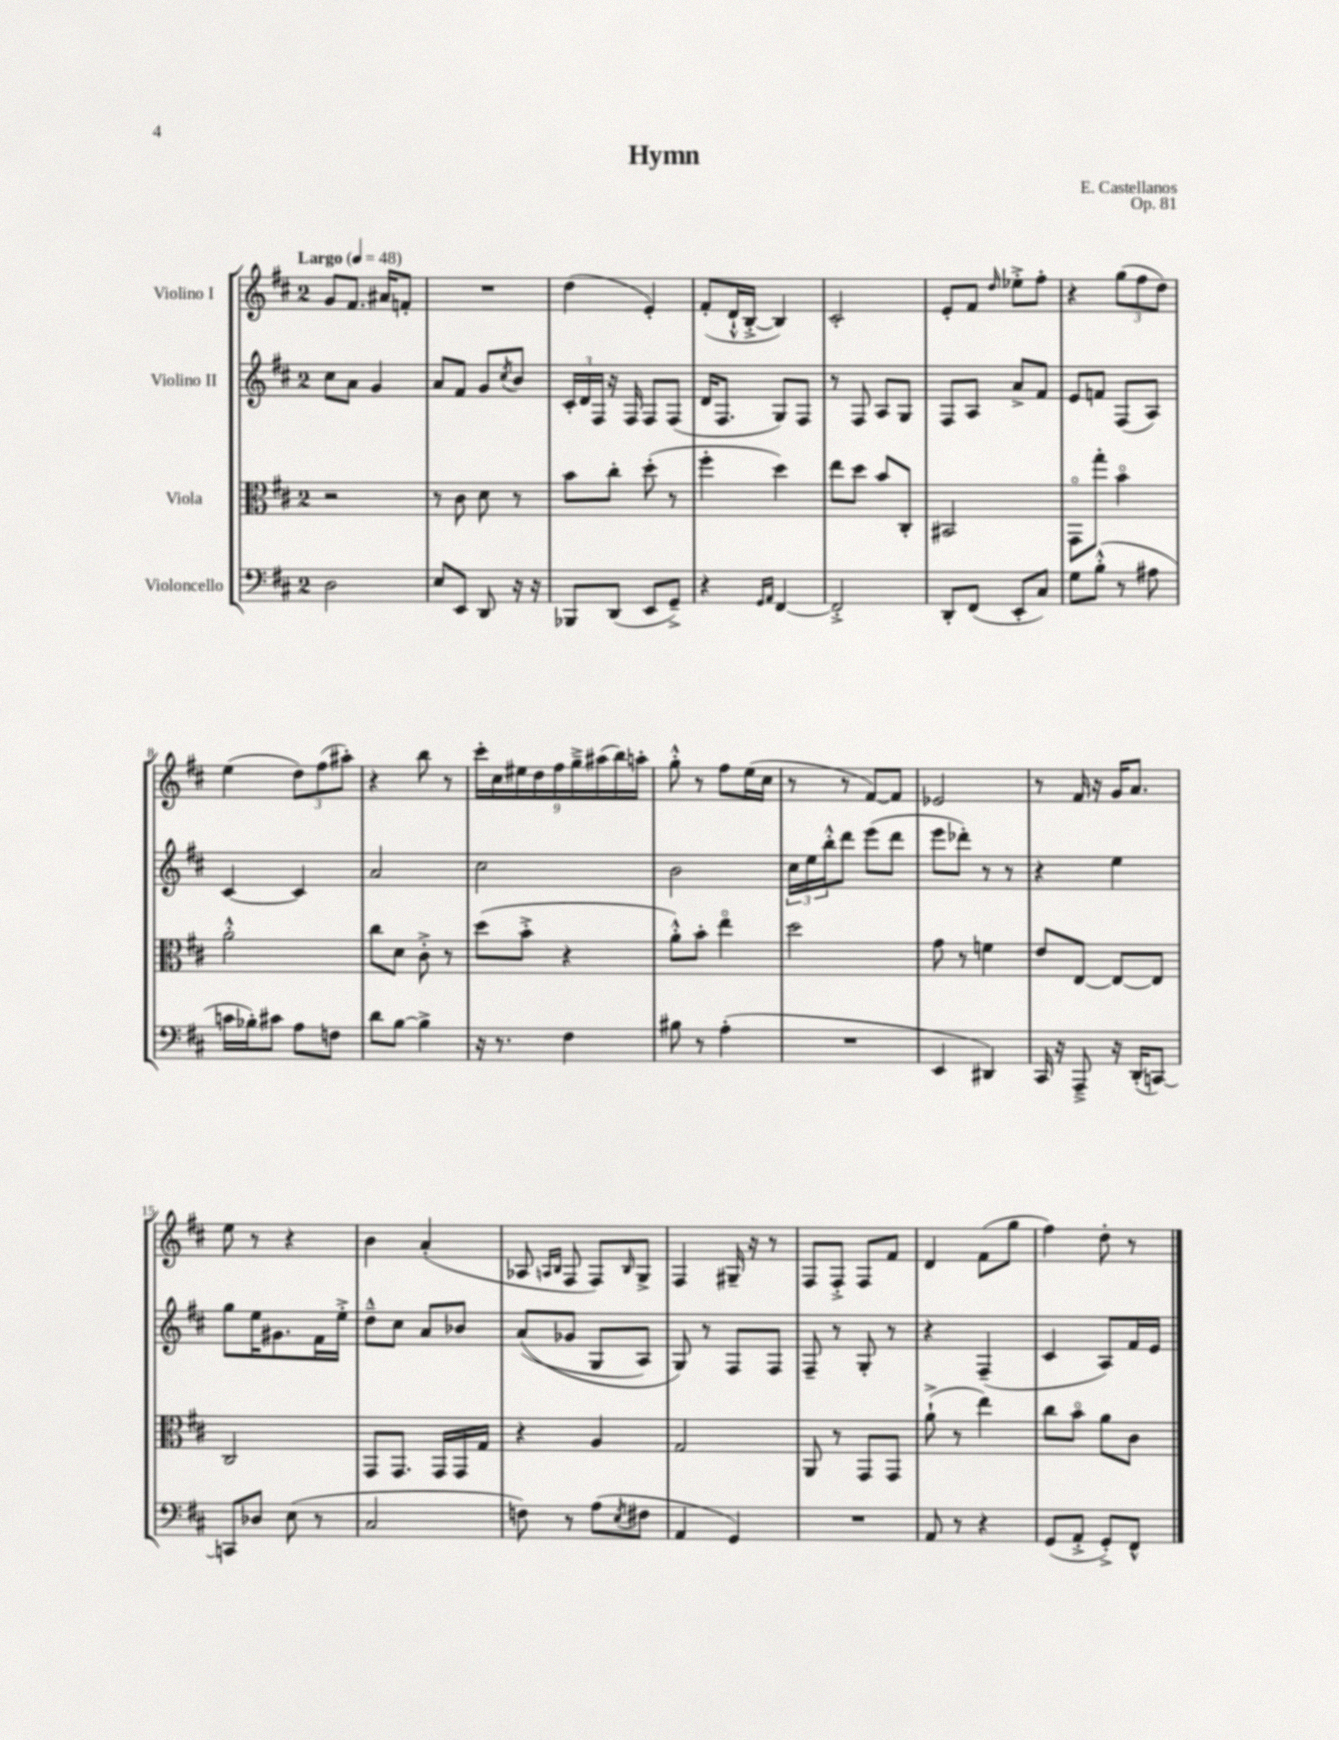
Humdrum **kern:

**kern	**kern	**kern	**kern
*part4	*part3	*part2	*part1
*staff4	*staff3	*staff2	*staff1
*I"Violoncello	*I"Viola	*I"Violino II	*I"Violino I
*clefF4	*clefC3	*clefG2	*clefG2
*k[f#c#]	*k[f#c#]	*k[f#c#]	*k[f#c#]
*M2/4	*M2/4	*M2/4	*M2/4
*MM48	*MM48	*MM48	*MM48
=1	=1	=1	=1
!	!	!	!LO:TX:a:B:t=Largo
2D\	2r	8cc#\L	8g/L
.	.	8a\J	8.f#/J
.	.	4g/	.
.	.	.	16a#X/KL
.	.	.	8fn'/J
=2	=2	=2	=2
8E/L	8r	8a/L	2r
8EE/J	8c#\	8f#/J	.
8DD/	8d\	8g/L	.
.	.	8qcc#/	.
16r	8r	8b/J	.
16r	.	.	.
=3	=3	=3	=3
8BBB-X/L	8b\L	24c#'/LL	(4dd\
.	.	24d/	.
.	.	24F#/JJ	.
(8DD/J	8cc#'\J	16r	.
.	.	16F#/	.
8EE/L	(8dd'\	8F#/L	4e'/)
8GG~^/J)	8r	(8F#/J	.
=4	=4	=4	=4
4r	4ff#'\	16d/KL	(8f#'/L
.	.	8.F#/J	.
.	.	.	16d`^^/L
.	.	.	[16B'^/JJ
16qqGG/LL	.	.	.
16qqAA/JJ	.	.	.
[4FF#/	4dd\)	8G/L)	4B/])
.	.	8F#/J	.
=5	=5	=5	=5
2FF#'^/]	8ee\L	8r	2c#'/
.	8dd\J	8F#/	.
.	8b/L	8A/L	.
.	8C#'/J	8G/J	.
=6	=6	=6	=6
8DD'/L	2BB#X/	8F#/L	8e'/L
(8FF#/J	.	8A/J	8f#/J
.	.	.	16qqdd/
8EE'/L	.	8a^/L	8ee-X'^\L
8C#/J)	.	8f#/J	8ff#'\J
=7	=7	=7	=7
8G\L	8GG\L	8e/L	4r
(8B'^^\J	8gg'\J	8fn/J	.
8r	4b\	(8F#/L	(12gg\L
.	.	.	12ff#\
8A#X\	.	8A/J)	.
.	.	.	12dd\J)
!!LO:LB:g=z
=8	=8	=8	=8
16cn\LL	2a'^^\	[4c#/	(4ee\
16B-X'\J)	.	.	.
8c#X\J	.	.	.
8A\L	.	4c#/]	12dd\L)
.	.	.	(12ff#\
8Fn\J	.	.	.
.	.	.	12aa#X'\J)
=9	=9	=9	=9
8d\L	8cc#\L	2a/	4r
[8B\J	8d\J	.	.
4B^\]	8c#'^\	.	8bb\
.	8r	.	8r
=10	=10	=10	=10
16r	(8dd\L	2cc#\	18ccc#'\LL
.	.	.	18cc#\
8.r	.	.	.
.	.	.	18ee#X\
.	8b'^\J	.	.
.	.	.	18dd\
.	.	.	18ff#\
4F#\	4r	.	.
.	.	.	18gg~^\
.	.	.	(18aa#X\
.	.	.	18bb\)
.	.	.	18aan'\JJ
=11	=11	=11	=11
8B#X\	8a'^^\L)	2b\	8gg'^^\
8r	8b'\J	.	8r
(4A'\	4ee\	.	8ff#\L
.	.	.	(16ee\L
.	.	.	16cc#\JJ
=12	=12	=12	=12
2r	2dd\	24cc#\LL	8r
.	.	24ee\	.
.	.	24bb'^^\J	.
.	.	8ddd\J	8r
.	.	(8eee\L	[8f#/L)
.	.	8ddd\J	8f#/J]
=13	=13	=13	=13
4EE/	8g\	8eee\L	2e-X/
.	8r	8ddd-X'\J)	.
4DD#X/)	4fn\	8r	.
.	.	8r	.
=14	=14	=14	=14
16CC#/	8e/L	4r	8r
16r	.	.	.
8AAA~^/	[8E/J	.	16f#/
.	.	.	16r
16r	8E/L_	4ee\	16g/KL
(16DD'/KL	.	.	8.a/J
[8CCn/J)	8E/J]	.	.
!!LO:LB:g=z
=15	=15	=15	=15
8CCn/L]	2C#/	8gg\L	8ee\
8D-X/J	.	16ee\K	8r
.	.	8.g#X\	.
(8E\	.	.	4r
8r	.	16f#\L	.
.	.	16ee'^\JJ	.
=16	=16	=16	=16
2C#/	8GG/L	8dd~^^\L	4b\
.	8.GG/J	8cc#\J	.
.	.	8a/L	(4a'/
.	16GG/LL	.	.
.	16GG/	8b-X/J	.
.	16G/JJ	.	.
=17	=17	=17	=17
8Fn\)	4r	((8a/L	8A-X/
.	.	.	16qqAn/LL
.	.	.	16qqB/JJ
8r	.	8g-X/J	8F#/
(8A\L	4A/	8G/L	8F#/L)
8qE/	.	.	16qqB/
8F#X\J	.	8A/J)	8G^/J
=18	=18	=18	=18
4AA/	2G/	8G/)	4F#/
.	.	8r	.
4GG/)	.	8F#/L	16G#X~/
.	.	.	16r
.	.	8F#/J	8r
=19	=19	=19	=19
2r	8AA/	8F#~/	8F#/L
.	8r	8r	8F#'^/J
.	8GG/L	8G'/	8F#/L
.	8GG/J	8r	8f#/J
=20	=20	=20	=20
8AA/	(8a`^\	4r	4d/
8r	8r	.	.
4r	4ee\)	(4F#~/	(8f#\L
.	.	.	8gg\J
=21	=21	=21	=21
(8GG/L	8cc#\L	4c#/	4ff#\)
8AA'^/J	8b\J	.	.
8GG'^/L)	8a\L	8A/L)	8dd'\
8FF#^^/J	8c#\J	16f#/L	8r
.	.	16e/JJ	.
==	==	==	==
*-	*-	*-	*-
